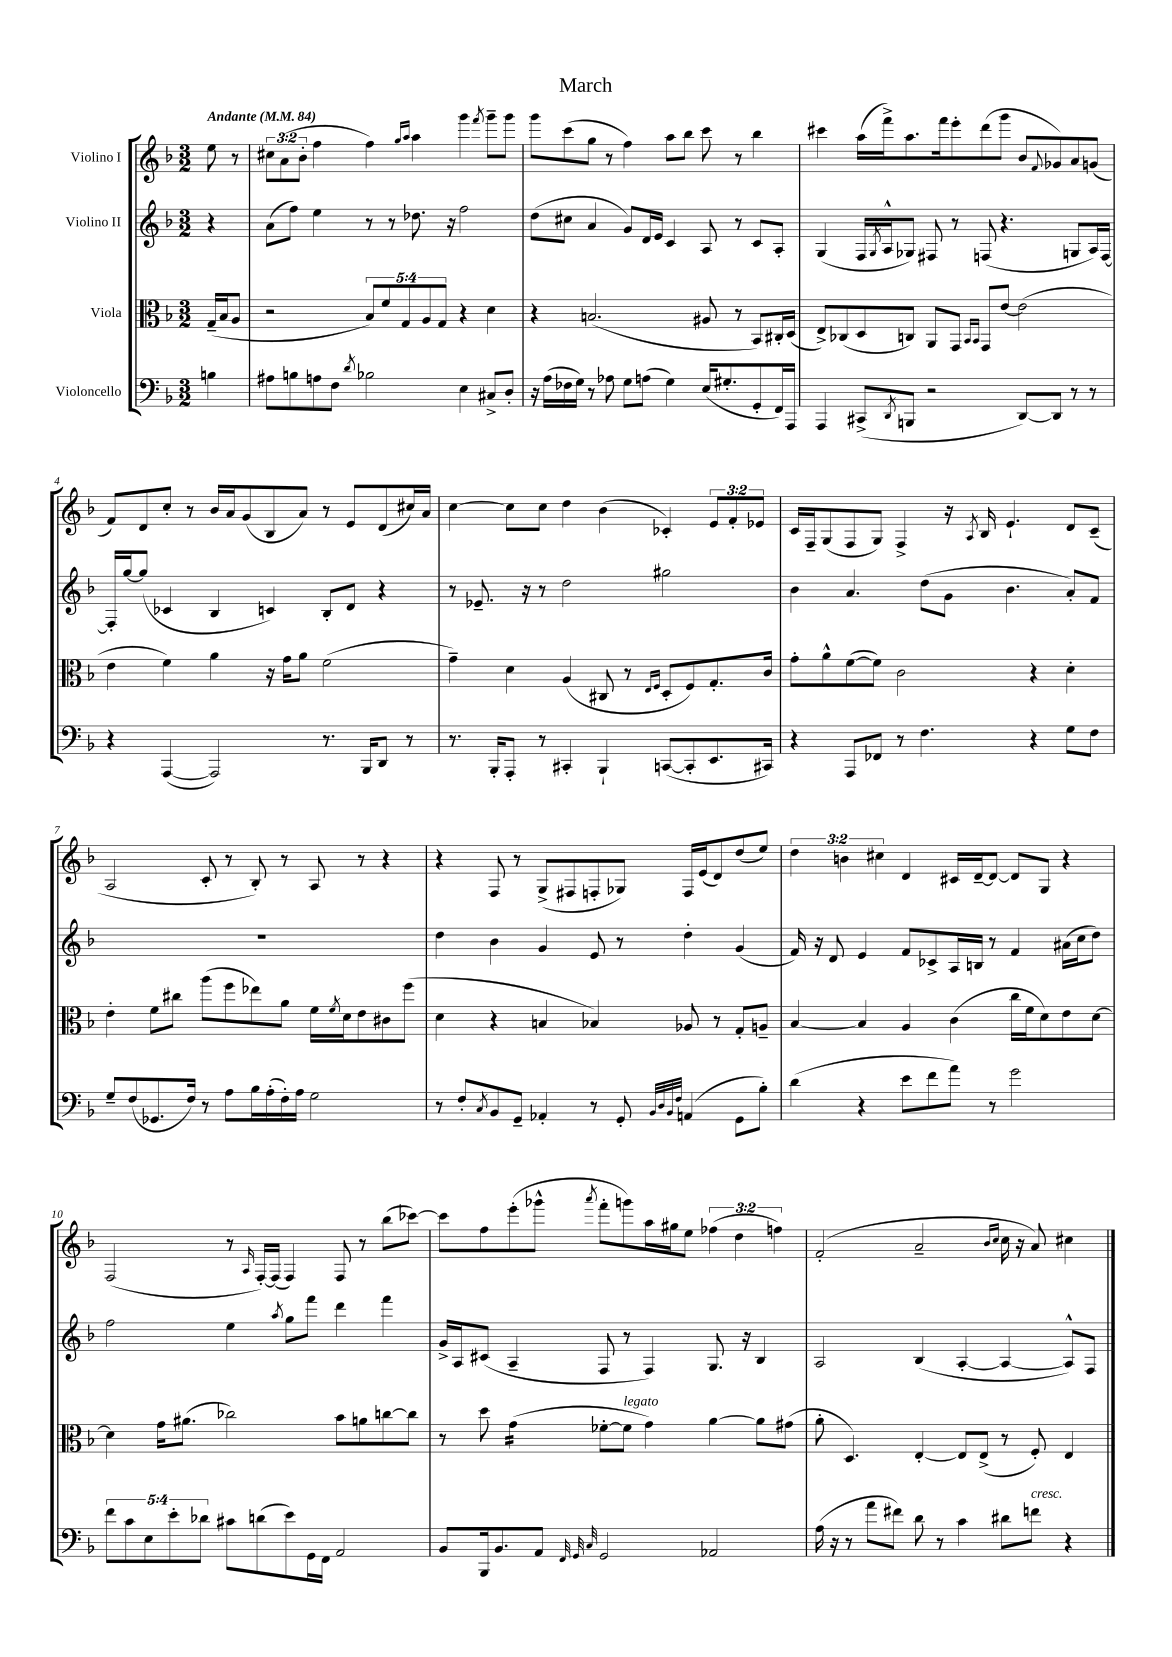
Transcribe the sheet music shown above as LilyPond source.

\header { title = "March" }
<<
\new StaffGroup <<
\new Staff = "s0" \with { instrumentName = "Violino I" } {
    \clef treble \key f \major \numericTimeSignature \time 3/2 \override Staff.TupletNumber.text = #tuplet-number::calc-fraction-text \partial 4 \tempo "Andante" 4 = 84
    e''8 r8 |
    \tuplet 3/2 { cis''8 a'8( bes'8-. } f''4 f''4) \grace { g''16 a''16 } a''4 g'''4 \acciaccatura { f'''8 } g'''8-- g'''8 |
    g'''8 c'''8( g''8 r8 f''4) a''8 bes''8 c'''8 r8 bes''4 |
    cis'''4 a''16( f'''16->) a''8. f'''16 e'''8-. d'''8( g'''8 bes'8 \appoggiatura { f'8 } ges'8) a'8 g'8( |
    f'8) d'8 c''8-. r8 bes'16 a'16 g'8( bes8 a'8) r8 e'8 d'8( cis''16) a'16 |
    c''4~ c''8 c''8 d''4 bes'4( ces'4-.) \tuplet 3/2 { e'8 f'8-. ees'8 } |
    c'16 f16-- g8( f8 g8) f4-> r16 \acciaccatura { a8 } bes16 e'4.-! d'8 c'8--( |
    a2 c'8-. r8 bes8-.) r8 a8 r8 r4 |
    r4 f8 r8 g8->( fis8 f8-. ges8) f16 e'16( d'8) d''8( e''8) |
    \tuplet 3/2 { d''4 b'4 cis''4 } d'4 cis'16 d'16~-- d'8~ d'8 g8 r4 |
    f2( r8 \grace { a16 } f16~-.) f16( f4) f8 r8 bes''8( ces'''8~) |
    ces'''8 f''8 e'''8-.( ges'''8-^ \acciaccatura { a'''8 } f'''8-. g'''8) a''16 gis''16 e''8 \tuplet 3/2 { fes''4( d''4 f''4) } |
    f'2-.( a'2-- \grace { bes'16 c''16 } c''16 r16 a'8) cis''4 \bar "|." |
}
\new Staff = "s1" \with { instrumentName = "Violino II" } {
    \clef treble \key f \major \numericTimeSignature \time 3/2 \partial 4
    r4 |
    a'8( f''8) e''4 r8 r8 des''8. r16 f''2 |
    d''8( cis''8 a'4 g'8) d'16 e'16 c'4 a8 r8 c'8 a8-. |
    g4( f16 \acciaccatura { g8 } a16-^ ges8) fis8 r8 f8( r4. g8 a16) f16~ |
    f16-. g''16~ g''8( ces'4 bes4 c'4) bes8-. d'8 r4 |
    r8 ees'8.-- r16 r8 d''2 gis''2 |
    bes'4 a'4. d''8( g'8 bes'4. a'8-.) f'8 |
    R1. |
    d''4 bes'4 g'4 e'8 r8 d''4-. g'4( |
    f'16) r16 d'8 e'4 f'8 ces'8-> a16 b16 r8 f'4 ais'16( c''16 d''8) |
    f''2 e''4 \acciaccatura { a''8 } g''8 f'''8 d'''4 f'''4 |
    g'16-> a16 cis'8( a4-- f8 r8 f4) g8. r16 bes4 |
    a2 bes4( a4~-. a4~ a8-^) f8 \bar "|." |
}
\new Staff = "s2" \with { instrumentName = "Viola" } {
    \clef alto \key f \major \numericTimeSignature \time 3/2 \override Staff.TupletNumber.text = #tuplet-number::calc-fraction-text \partial 4
    g16--( bes16 a8 |
    r2 \tuplet 5/4 { bes8) f'8 g8 a8 g8 } r4 d'4 |
    r4 b2.( ais8 r8 bes,8) cis16-. d16( |
    e8->) ces8( d8 c8) a,8 g,8 \grace { bes,16 bes,16 } g,8 e'8~ e'2( |
    e'4 f'4) a'4 r16 g'16 a'8 f'2( |
    g'4--) d'4 a4( cis8 r8 \grace { e16 f16 } d8-. f8) g8.-. c'16 |
    g'8-. a'8-^ f'8~( f'8) c'2 r4 d'4-. |
    e'4-. f'8 cis''8 a''8( f''8 ees''8) a'8 f'16 \acciaccatura { f'8 } d'16 e'8 cis'8 f''8( |
    d'4 r4 b4 bes4) aes8 r8 g8-. a8-- |
    bes4~ bes4 a4 c'4( c''16 f'16 d'8) e'8 d'8~ |
    d'4 g'16 ais'8.( ces''2) bes'8 a'8 c''8~ c''8 |
    r8 d''8 g'4:16( fes'8~-. fes'8^\markup { \italic "legato" } g'4) a'4~ a'8 gis'8( |
    a'8-. d4.) e4~-. e8 e8->( r8 f8-.) e4 \bar "|." |
}
\new Staff = "s3" \with { instrumentName = "Violoncello" } {
    \clef bass \key f \major \numericTimeSignature \time 3/2 \override Staff.TupletNumber.text = #tuplet-number::calc-fraction-text \partial 4
    b4 |
    ais8 b8 a8 f8 \acciaccatura { d'8 } bes2 e4 cis8-> d8-. |
    r16 a16( fes16 g16) r8 aes8 g8 a8( g4) e16( gis8.-. g,8-. f,16) a,,16 |
    a,,4 cis,8->( \acciaccatura { d,8 } b,,8 r2 d,8~) d,8 r8 r8 |
    r4 a,,4~( a,,2) r8. bes,,16 d,8 r8 |
    r8. bes,,16-. a,,8-. r8 cis,4-. bes,,4-! c,8~( c,8-. e,8. cis,16) |
    r4 a,,8 fes,8 r8 f4. r4 g8 f8 |
    g8-- f8( ges,8. f16) r8 a8 bes16 a16-.( f16-.) a16 g2 |
    r8 f8-. \acciaccatura { c8 } bes,8 g,8-- aes,4-. r8 g,8-. \grace { bes,32 d32 bes,32 f32 } a,4( g,8 bes8-.) |
    d'4( r4 e'8 f'8 a'8) r8 g'2 |
    \tuplet 5/4 { f'8 c'8 e8 e'8-. des'8 } cis'8 d'8( e'8) g,16 f,16 a,2 |
    bes,8 bes,,16 bes,8. a,8 \grace { f,32 g,32 c32 } g,2 aes,2 |
    a16( r16 r8 a'8 fis'8) d'8 r8 c'4 dis'8 f'8^\markup { \italic "cresc." } r4 \bar "|." |
}
>>
>>
